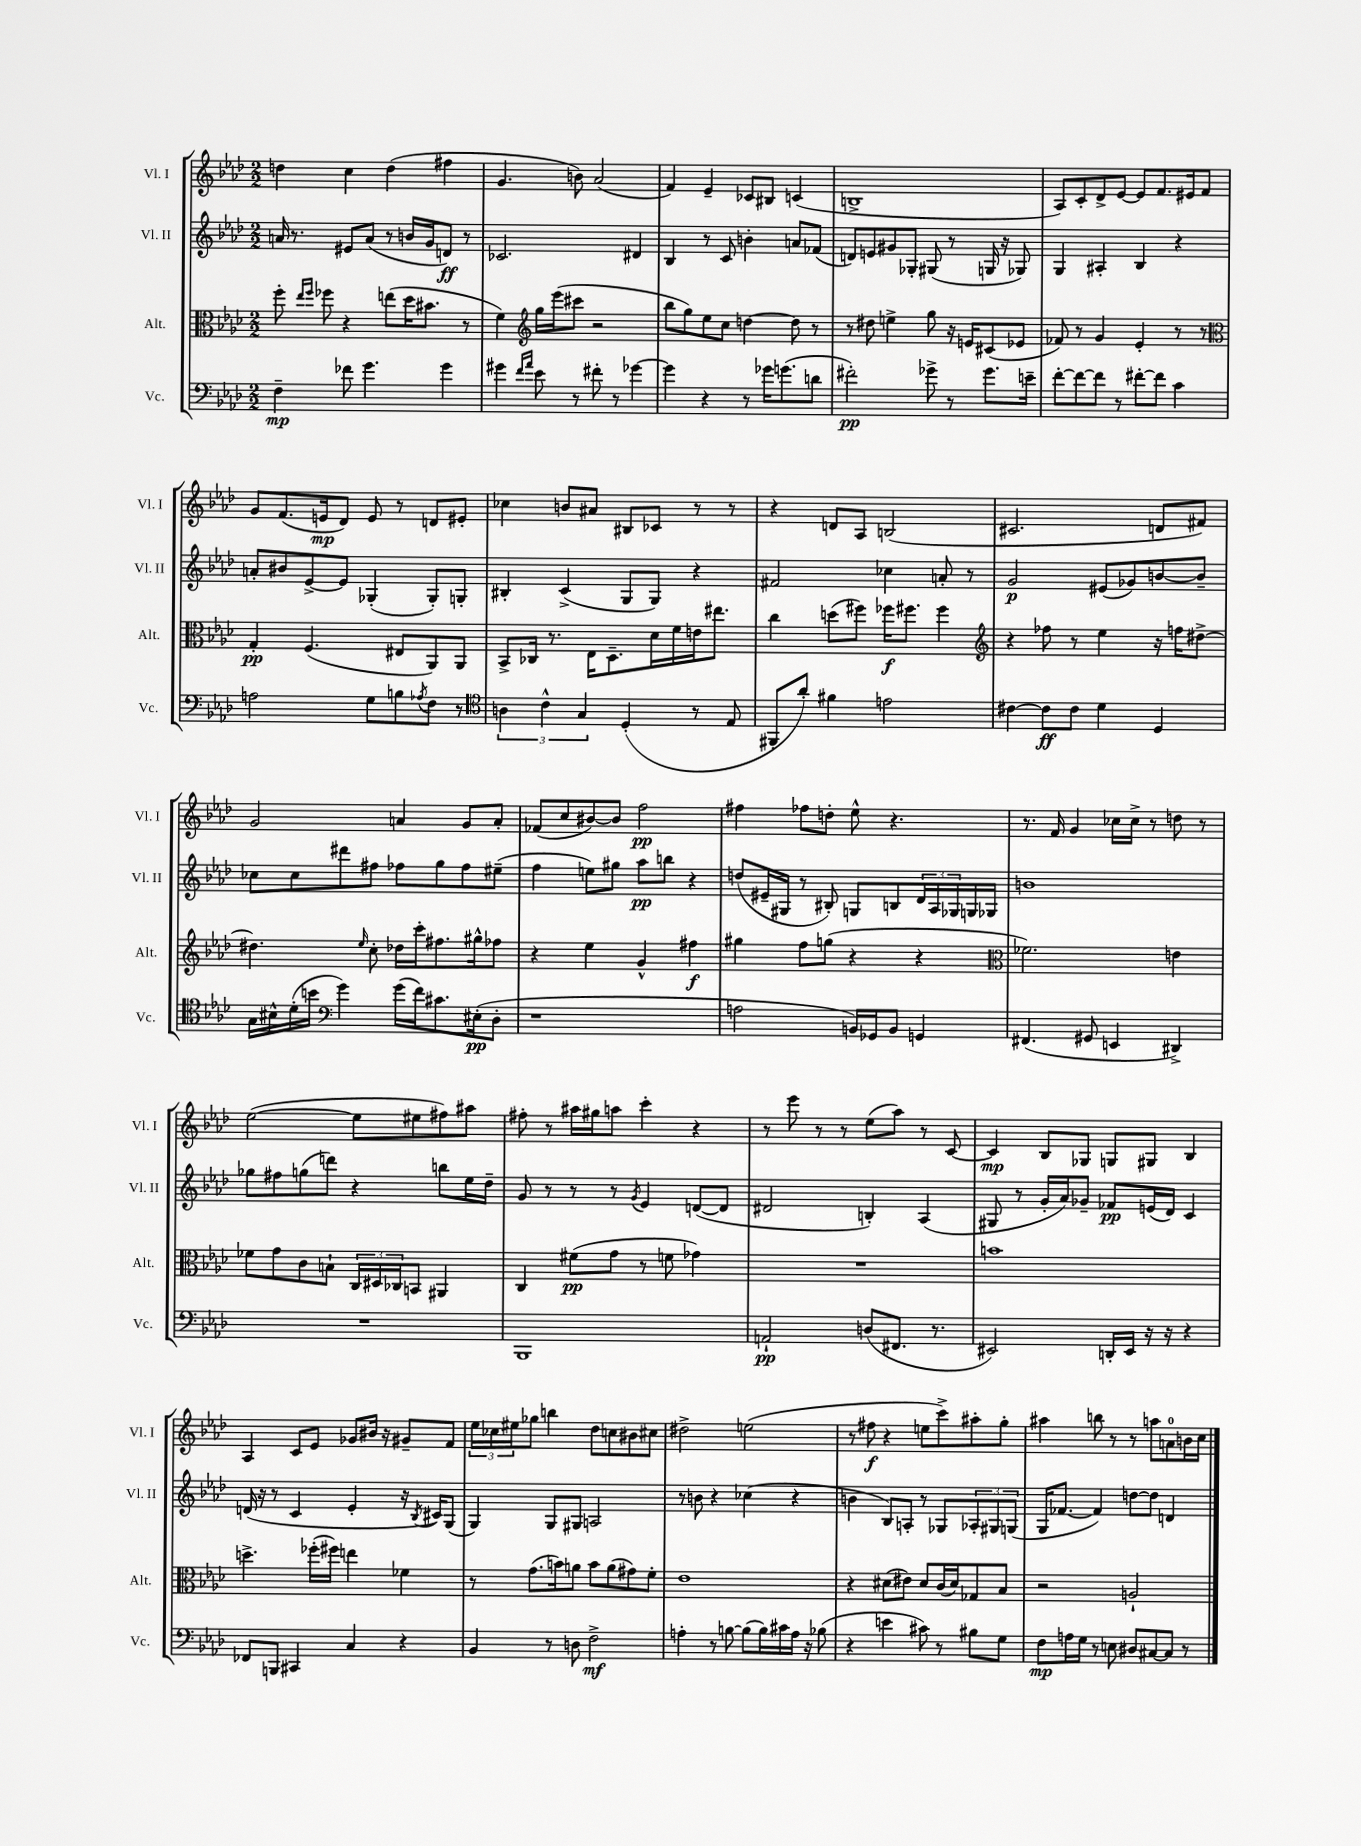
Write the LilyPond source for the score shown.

<<
\new StaffGroup <<
\new Staff = "s0" \with { instrumentName = "Vl. I" shortInstrumentName = "Vl. I" } {
    \clef treble \key aes \major \numericTimeSignature \time 2/2
    d''4 c''4 d''4( fis''4 |
    g'4. b'8) aes'2( |
    f'4) ees'4-- ces'8 bis8 c'4( |
    b1-> |
    aes8) c'8-. des'8-> ees'8~ ees'8 f'8. eis'16 f'8 |
    g'8 f'8.( e'16\mp des'8) e'8 r8 d'8 eis'8-. |
    ces''4 b'8 ais'8 bis8 ces'8 r8 r8 |
    r4 d'8 aes8 b2( |
    cis'2. d'8 fis'8) |
    g'2 a'4 g'8 a'8-. |
    fes'8( c''8 bis'8~) bis'8 f''2\pp |
    fis''4 fes''8 d''8-. ees''8-^ r4. |
    r8. f'16 g'4 ces''16 ces''16-> r8 d''8 r8 |
    ees''2~( ees''8 eis''8 fis''8) ais''8 |
    fis''8-. r8 ais''16 gis''16 a''8 c'''4-. r4 |
    r8 ees'''8 r8 r8 ees''8( aes''8) r8 c'8~ |
    c'4\mp bes8 ges8 g8 gis8 bes4 |
    aes4 c'8 ees'8 ges'8 bis'16 r16 gis'8-- f'8 |
    \tuplet 3/2 { ees''16 ces''16 eis''16 } ges''8 b''4 des''8 c''8 bis'8 cis''8 |
    dis''2-> e''2( |
    r8 fis''8\f r4 e''8 c'''8->) ais''8-. g''8-. |
    ais''4 b''8 r8 r8 a''8 a'8-0 b'16 c''16 \bar "|." |
}
\new Staff = "s1" \with { instrumentName = "Vl. II" shortInstrumentName = "Vl. II" } {
    \clef treble \key aes \major \numericTimeSignature \time 2/2
    a'16 r8. eis'8 a'8( r8 b'16 g'16 d'8\ff) r8 |
    ces'2. dis'4 |
    bes4 r8 c'8 b'4-. a'8 fes'8( |
    d'8) e'8 gis'8 ges8-. gis8( r8 g16 r16 ges8) |
    g4 ais4-. bes4 r4 |
    a'8-. bis'8 ees'8~-> ees'8 ges4-.( ges8-.) g8-. |
    bis4-. c'4->( g8 g8) r4 |
    fis'2 ces''4 a'8-. r8 |
    g'2\p eis'8( ges'8) b'8~ b'8-- |
    ces''8 ces''8 dis'''8 fis''8 fes''8 g''8 fes''8 eis''8--( |
    f''4 e''8) gis''8 aes''8\pp b''8 r4 |
    d''8( eis'16-- gis16 r8 bis8-.) g8 b8 \tuplet 3/2 { des'16 aes16 ges16 } g16 ges16 |
    b'1 |
    ges''8 fis''8 g''8( d'''8) r4 b''8 ees''16 des''16-- |
    g'8 r8 r8 r8 \acciaccatura { g'8 } ees'4 d'8~( d'8 |
    dis'2 b4-.) aes4( |
    gis8 r8 g'16-. aes'16) ges'8-- fes'8\pp e'16( des'16) c'4 |
    d'16( r16 r8 c'4 ees'4-. r16 \acciaccatura { bes8 } cis'16) g8( |
    g4) g8 gis8 a2 |
    r8 b'8 r4 ces''4( r4 |
    b'4 bes8) a8-. r8 ges8 \tuplet 3/2 { aes8-. gis8 g8( } |
    g16 fes'8.~ fes'4) d''8~ d''8 d'4 \bar "|." |
}
\new Staff = "s2" \with { instrumentName = "Alt." shortInstrumentName = "Alt." } {
    \clef alto \key aes \major \numericTimeSignature \time 2/2
    f''8-. \grace { ees''16 f''16 } fes''8 r4 e''8( des''16 bis'8. r8 |
    f'4) \clef treble g''16 ees'''16( cis'''8 r2 |
    bes''8 g''8) ees''8 c''8 d''4~ d''8 r8 |
    r8 dis''8 e''4-> g''8 r16 e'16 cis'8( ees'8 |
    fes'8) r8 g'4 ees'4-. r8 r8 |
    \clef alto g4-.\pp f4.( eis8 aes,8) aes,8 |
    bes,8-> ces16 r8. ees16 des8.-- des'16 f'16 e'16 eis''8. |
    c''4 d''8( fis''8) fes''16\f fis''8. fis''4 |
    \clef treble r4 fes''8 r8 ees''4 r16 f''16 dis''8~-> |
    dis''4. \grace { ees''16 } c''8-. des''16 c'''16-. fis''8. gis''16-^ fes''8 |
    r4 ees''4 g'4-^ fis''4\f |
    gis''4 f''8 g''8( r4 r4 |
    \clef alto fes'2.) e'4 |
    fes'8 g'8 c'8 b8-! \tuplet 3/2 { c16 dis16 ces16 } b,8 ais,4 |
    c4 fis'8\pp( g'8 r8 f'8 ges'4) |
    R1 |
    b'1 |
    d''4.-> fes''16-.( fis''16) e''4 fes'4 |
    r8 g'8.( b'16) a'8 b'8 a'8( gis'8) f'8-. |
    ees'1 |
    r4 dis'8( eis'8) dis'8 c'16( dis'16) ges8 bes8 |
    r2 a2-! \bar "|." |
}
\new Staff = "s3" \with { instrumentName = "Vc." shortInstrumentName = "Vc." } {
    \clef bass \key aes \major \numericTimeSignature \time 2/2
    f4--\mp fes'8 g'4. g'4 |
    gis'4 \grace { f'16 aes'16 } ees'8 r8 fis'8-. r8 ges'4~ |
    ges'4 r4 r8 ges'16 g'8.( d'8 |
    fis'2-.\pp) ges'8-> r8 ges'8. e'16-- |
    f'8~-. f'8~ f'8 r8 fis'8~-. fis'8 c'4 |
    a2 g8 b8 \acciaccatura { aes8 } f8 r8 |
    \clef tenor \tuplet 3/2 { a4 c'4-^ g4 } des4-.( r8 ees8 |
    fis,8-. aes'8-.) fis'4 e'2 |
    cis'4~ cis'8\ff cis'8 des'4 des4 |
    g16 bis16-^ des'16-.( b'16 \clef bass g'4) g'16( f'16) cis'8. eis16-.\pp( des8-. |
    r1 |
    a2 b,16) ges,16 b,8 g,4 |
    fis,4.( gis,8 e,4 dis,4->) |
    R1 |
    bes,,1 |
    a,2-!\pp d8( fis,8. r8. |
    eis,2) d,16-. eis,16 r16 r16 r4 |
    fes,8 b,,8 cis,4 c4 r4 |
    bes,4 r8 d8 f2->\mf |
    a4-. r8 b8~ b8( b16) cis'16 a16 r16 bes8( |
    r4 e'4 cis'8) r8 bis8 g8 |
    f8\mp a16 g16 r8 e8 dis8 cis8~ cis8 r8 \bar "|." |
}
>>
>>
\layout { \context { \Score \remove "Bar_number_engraver" } }
